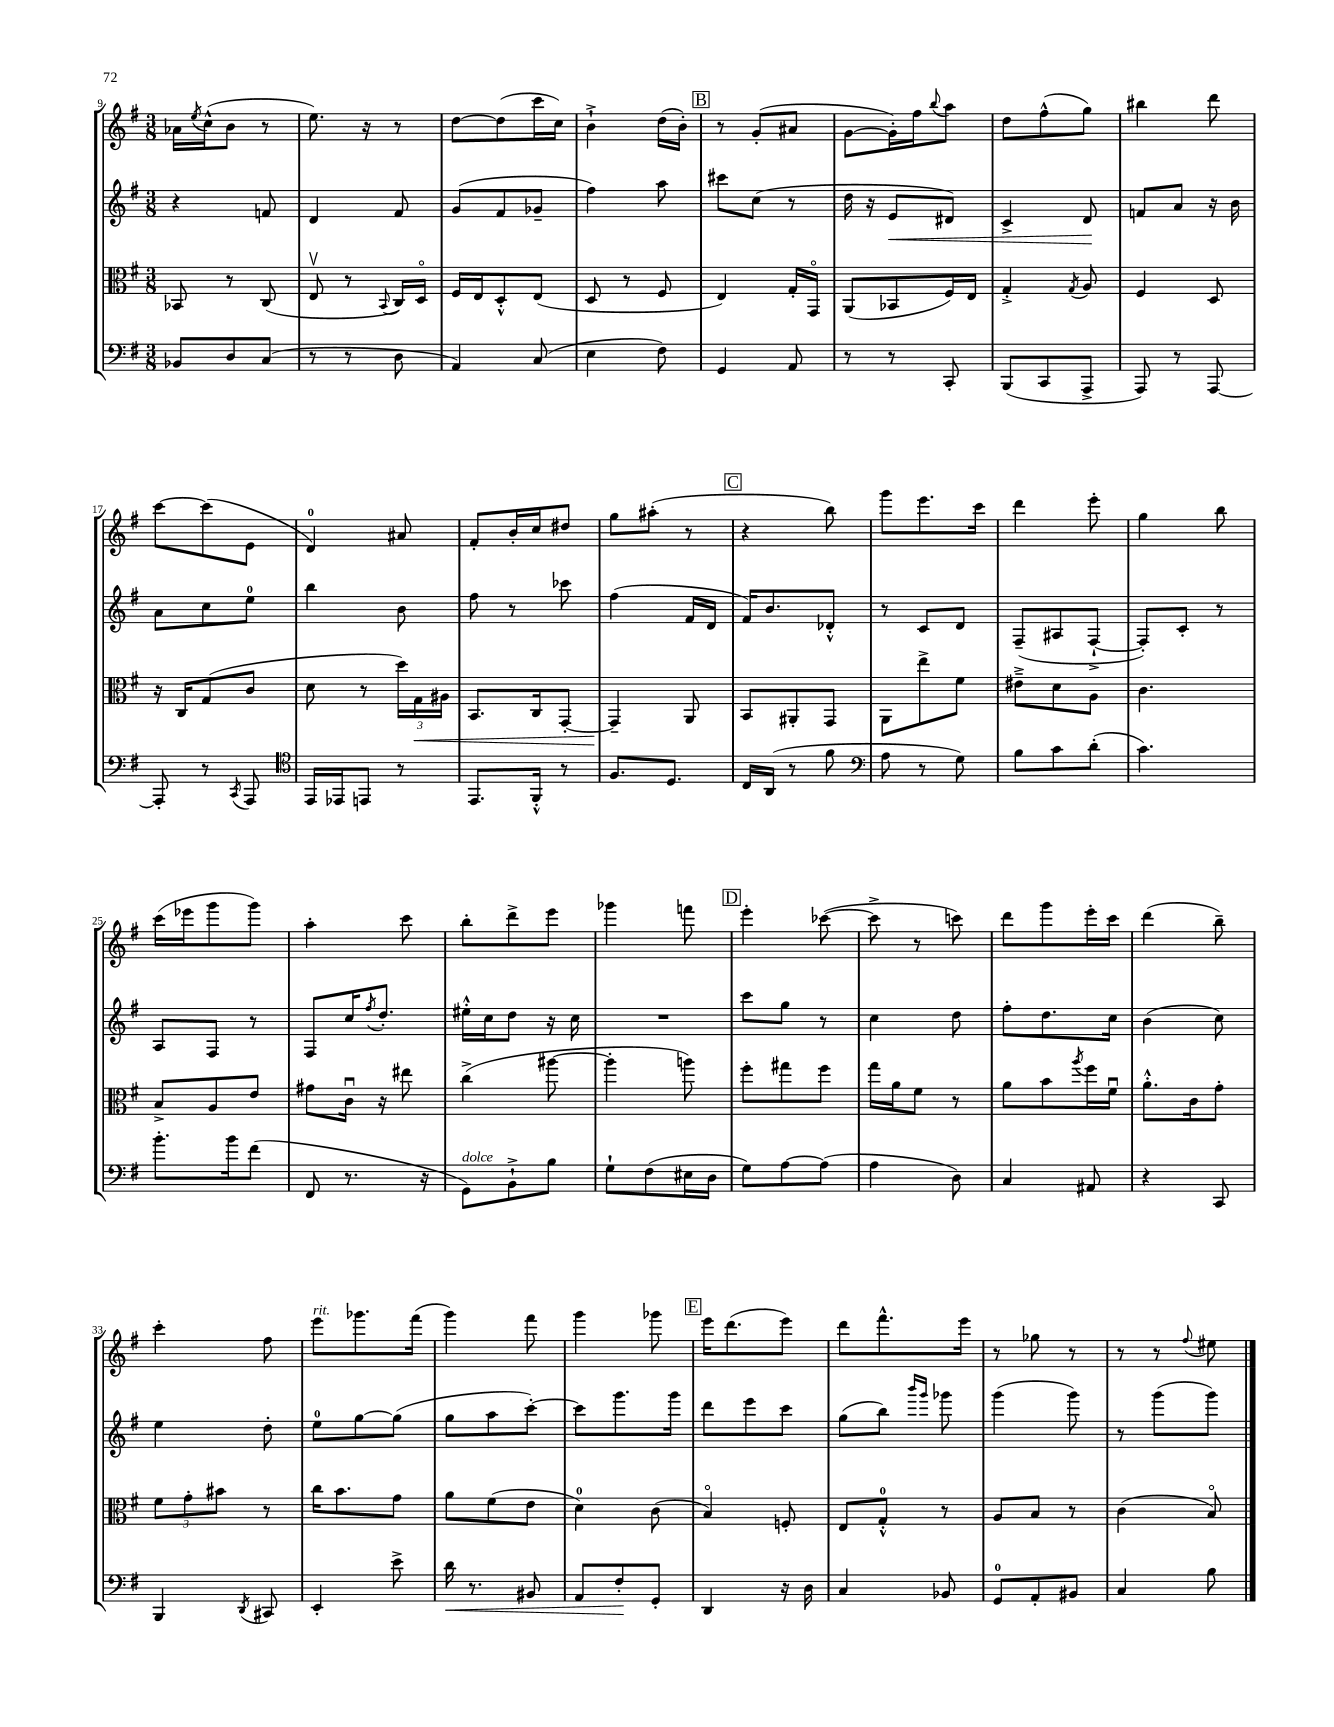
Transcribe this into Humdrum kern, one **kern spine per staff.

**kern	**dynam	**kern	**dynam	**kern	**dynam	**kern
*part4	*part4	*part3	*part3	*part2	*part2	*part1
*staff4	*staff4	*staff3	*staff3	*staff2	*staff2	*staff1
*clefF4	*	*clefC3	*	*clefG2	*	*clefG2
*k[f#]	*	*k[f#]	*	*k[f#]	*	*k[f#]
*M3/8	*	*M3/8	*	*M3/8	*	*M3/8
=9	=9	=9	=9	=9	=9	=9
8BB-X/L	.	8BB-X/	.	4r	.	16a-X\LL
.	.	.	.	.	.	8qee/
.	.	.	.	.	.	(16cc^^\J
8D/	.	8r	.	.	.	8b\J
(8C/J	.	(8C/	.	8fn/	.	8r
=10	=10	=10	=10	=10	=10	=10
8r	.	8Ev/	.	4d/	.	8.ee\)
8r	.	8r	.	.	.	.
.	.	.	.	.	.	16r
.	.	8qqBB/	.	.	.	.
8D\	.	16C/LL)	.	8f#/	.	8r
.	.	16D/JJ	.	.	.	.
=11	=11	=11	=11	=11	=11	=11
4AA/)	.	16F#/LL	.	(8g/L	.	[8dd\L
.	.	16E/J	.	.	.	.
.	.	8D'^^/	.	8f#/	.	(8dd\]
(8C/	.	(8E/J	.	8g-X~/J	.	16ccc\L
.	.	.	.	.	.	16cc\JJ)
=12	=12	=12	=12	=12	=12	=12
4E\	.	8D/	.	4ff#\)	.	4b`^\
.	.	8r	.	.	.	.
8F#\)	.	8F#/	.	8aa\	.	(16dd\LL
.	.	.	.	.	.	16b'\JJ)
!!LO:REH:place=s1:t=B
=13	=13	=13	=13	=13	=13	=13
4GG/	.	4E/)	.	8ccc#X\L	.	8r
.	.	.	.	(8cc\J	.	(8g'/L
8AA/	.	16G'/LL	.	8r	.	8a#X/J
.	.	16GG/JJ	.	.	.	.
=14	=14	=14	=14	=14	=14	=14
8r	.	(8AA/L	.	16dd\	.	[8g\L
.	.	.	.	16r	.	.
!	!	!	!	!	!LO:HP:b	!
8r	.	8BB-X/	.	8e/L	<	16g'\L])
.	.	.	.	.	.	16ff#\J
.	.	.	.	.	.	8qqbb/
8CC'/	.	16F#/L)	.	8d#X/J)	.	8aa\J
.	.	16E/JJ	.	.	.	.
=15	=15	=15	=15	=15	=15	=15
(8BBB/L	.	4G'^/	.	4c^/	.	8dd\L
8CC/	.	.	.	.	.	(8ff#^^\
.	.	8qG/	.	.	.	.
8AAA^/J	.	8A/	.	8d/	.	8gg\J)
.	.	.	.	.	[	.
=16	=16	=16	=16	=16	=16	=16
8AAA/)	.	4F#/	.	8fn/L	.	4bb#X\
8r	.	.	.	8a/J	.	.
[8AAA/	.	8D/	.	16r	.	8ddd\
.	.	.	.	16b\	.	.
!!LO:LB:g=z
=17	=17	=17	=17	=17	=17	=17
8AAA'/]	.	16r	.	8a\L	.	[8ccc\L
.	.	16C/KL	.	.	.	.
8r	.	(8G/	.	8cc\	.	(8ccc\]
8qCC/	.	.	.	.	.	.
8AAA/	.	8c/J	.	8ee\J	.	8e\J
=18	=18	=18	=18	=18	=18	=18
*clefC4	*	*	*	*	*	*
16EE/LL	.	8d\	.	4bb\	.	4d/)
16EE-X/J	.	.	.	.	.	.
8EEn/J	.	8r	.	.	.	.
8r	.	24dd\LL)	.	8b\	.	8a#X/
!	!	!	!LO:HP:b	!	!	!
.	.	24G\	<	.	.	.
.	.	24A#X\JJ	.	.	.	.
=19	=19	=19	=19	=19	=19	=19
8.EE/L	.	8.BB/L	.	8ff#\	.	8f#'/L
.	.	.	.	8r	.	16b'/L
16FF#'^^/Jk	.	16C/k	.	.	.	16cc/J
8r	.	[8GG'/J	.	8ccc-X\	.	8dd#X/J
=20	=20	=20	=20	=20	=20	=20
8.F#/L	.	4GG~/]	.	(4ff#\	.	8gg\L
.	.	.	.	.	.	(8aa#X'\J
8.D/J	.	.	.	.	.	.
.	.	8AA/	[	16f#/LL	.	8r
.	.	.	.	16d/JJ	.	.
!!LO:REH:place=s1:t=C
=21	=21	=21	=21	=21	=21	=21
16C/LL	.	8BB/L	.	16f#/KL)	.	4r
(16AA/JJ	.	.	.	8.b/	.	.
8r	.	8AA#X'/	.	.	.	.
8f#\	.	8GG/J	.	8d-X'^^/J	.	8bb\)
=22	=22	=22	=22	=22	=22	=22
*clefF4	*	*	*	*	*	*
8A\	.	8AA\L	.	8r	.	8ggg\L
8r	.	8ee^\	.	8c/L	.	8.eee\
8G\)	.	8f#\J	.	8d/J	.	.
.	.	.	.	.	.	16ccc\Jk
=23	=23	=23	=23	=23	=23	=23
8B\L	.	8e#X~^\L	.	(8F#~/L	.	4ddd\
8c\	.	8d\	.	8A#X/	.	.
(8d'\J	.	8A\J	.	[8F#`^/J	.	8eee'\
=24	=24	=24	=24	=24	=24	=24
4.c\)	.	4.c\	.	8F#'/L])	.	4gg\
.	.	.	.	8c'/J	.	.
.	.	.	.	8r	.	8bb\
!!LO:LB:g=z
=25	=25	=25	=25	=25	=25	=25
8.b'\L	.	8B^/L	.	8A/L	.	(16ccc\LL
.	.	.	.	.	.	16eee-X\J
.	.	8A/	.	8F#/J	.	8ggg\
16b\k	.	.	.	.	.	.
(8f#\J	.	8e/J	.	8r	.	8ggg\J)
=26	=26	=26	=26	=26	=26	=26
8FF#/	.	8g#X\L	.	8F#/L	.	4aa'\
8.r	.	16cu\Jk	.	16cc/K	.	.
.	.	.	.	8qff#/	.	.
.	.	16r	.	8.dd'/J	.	.
.	.	8ee#X\	.	.	.	8ccc\
16r	.	.	.	.	.	.
=27	=27	=27	=27	=27	=27	=27
!LO:TX:a:i:t=dolce	!	!	!	!	!	!
8GG\L)	.	(4cc^\	.	16ee#X'^^\LL	.	8bb'\L
.	.	.	.	16cc\J	.	.
8BB`^\	.	.	.	8dd\J	.	8ddd^\
8B\J	.	[8aa#X\	.	16r	.	8eee\J
.	.	.	.	16cc\	.	.
=28	=28	=28	=28	=28	=28	=28
8G`\L	.	4aa#'\]	.	4.r	.	4ggg-X\
(8F#\	.	.	.	.	.	.
16E#X\L	.	8aan\)	.	.	.	8fffn\
16D\JJ	.	.	.	.	.	.
!!LO:REH:place=s1:t=D
=29	=29	=29	=29	=29	=29	=29
8G\L)	.	8ff#'\L	.	8ccc\L	.	4eee'\
[8A\	.	8gg#X\	.	8gg\J	.	.
(8A\J]	.	8ff#\J	.	8r	.	([8ccc-X\
=30	=30	=30	=30	=30	=30	=30
4A\	.	16gg\LL	.	4cc\	.	8ccc-^\]
.	.	16a\J	.	.	.	.
.	.	8f#\J	.	.	.	8r
8D\)	.	8r	.	8dd\	.	8cccn\)
=31	=31	=31	=31	=31	=31	=31
4C/	.	8a\L	.	8ff#'\L	.	8ddd\L
.	.	8b\	.	8.dd\	.	8ggg\
.	.	8qaa/	.	.	.	.
8AA#X/	.	16ff#\L	.	.	.	16eee'\L
.	.	16f#u\JJ	.	16cc\Jk	.	16ccc\JJ
=32	=32	=32	=32	=32	=32	=32
4r	.	8.a'^^\L	.	(4b\	.	(4ddd\
.	.	16c\k	.	.	.	.
8CC/	.	8g'\J	.	8cc\)	.	8bb~\)
!!LO:LB:g=z
=33	=33	=33	=33	=33	=33	=33
4BBB/	.	12f#\L	.	4ee\	.	4ccc'\
.	.	12g'\	.	.	.	.
.	.	12b#X\J	.	.	.	.
8qDD/	.	.	.	.	.	.
8CC#X/	.	8r	.	8dd'\	.	8ff#\
=34	=34	=34	=34	=34	=34	=34
!	!	!	!	!	!	!LO:TX:a:i:t=rit.
4EE'/	.	16cc\KL	.	8ee\L	.	8eee\L
.	.	8.b\	.	.	.	.
.	.	.	.	[8gg\	.	8.ggg-X\
8e^\	.	8g\J	.	(8gg\J]	.	.
.	.	.	.	.	.	(16fff#\Jk
=35	=35	=35	=35	=35	=35	=35
!	!LO:HP:b	!	!	!	!	!
16d\	<	8a\L	.	8gg\L	.	4ggg\)
8.r	.	.	.	.	.	.
.	.	(8f#\	.	8aa\	.	.
8BB#X/	.	8e\J	.	[8ccc'\J)	.	8fff#\
=36	=36	=36	=36	=36	=36	=36
8AA/L	.	4d\)	.	8ccc\L]	.	4ggg\
8F#'/	.	.	.	8.ggg\	.	.
8GG'/J	[	(8c\	.	.	.	8ggg-X\
.	.	.	.	16ggg\Jk	.	.
!!LO:REH:place=s1:t=E
=37	=37	=37	=37	=37	=37	=37
4DD/	.	4B/)	.	8ddd\L	.	16eee\KL
.	.	.	.	.	.	(8.ddd\
.	.	.	.	8eee\	.	.
16r	.	8Fn'/	.	8ccc\J	.	8eee\J)
16D\	.	.	.	.	.	.
=38	=38	=38	=38	=38	=38	=38
4C/	.	8E/L	.	(8gg\L	.	8ddd\L
.	.	8G'^^/J	.	8bb\J)	.	8.fff#^^\
.	.	.	.	16qqbbb/LL	.	.
.	.	.	.	16qqggg/JJ	.	.
8BB-X/	.	8r	.	8ggg-X\	.	.
.	.	.	.	.	.	16eee\Jk
=39	=39	=39	=39	=39	=39	=39
8GG/L	.	8A/L	.	(4ggg\	.	8r
8AA'/	.	8B/J	.	.	.	8gg-X\
8BB#X/J	.	8r	.	8ggg\)	.	8r
=40	=40	=40	=40	=40	=40	=40
4C/	.	(4c\	.	8r	.	8r
.	.	.	.	(8ggg\L	.	8r
.	.	.	.	.	.	8qqff#/
8B\	.	8B/)	.	8ggg\J)	.	8ee#X\
==	==	==	==	==	==	==
*-	*-	*-	*-	*-	*-	*-
